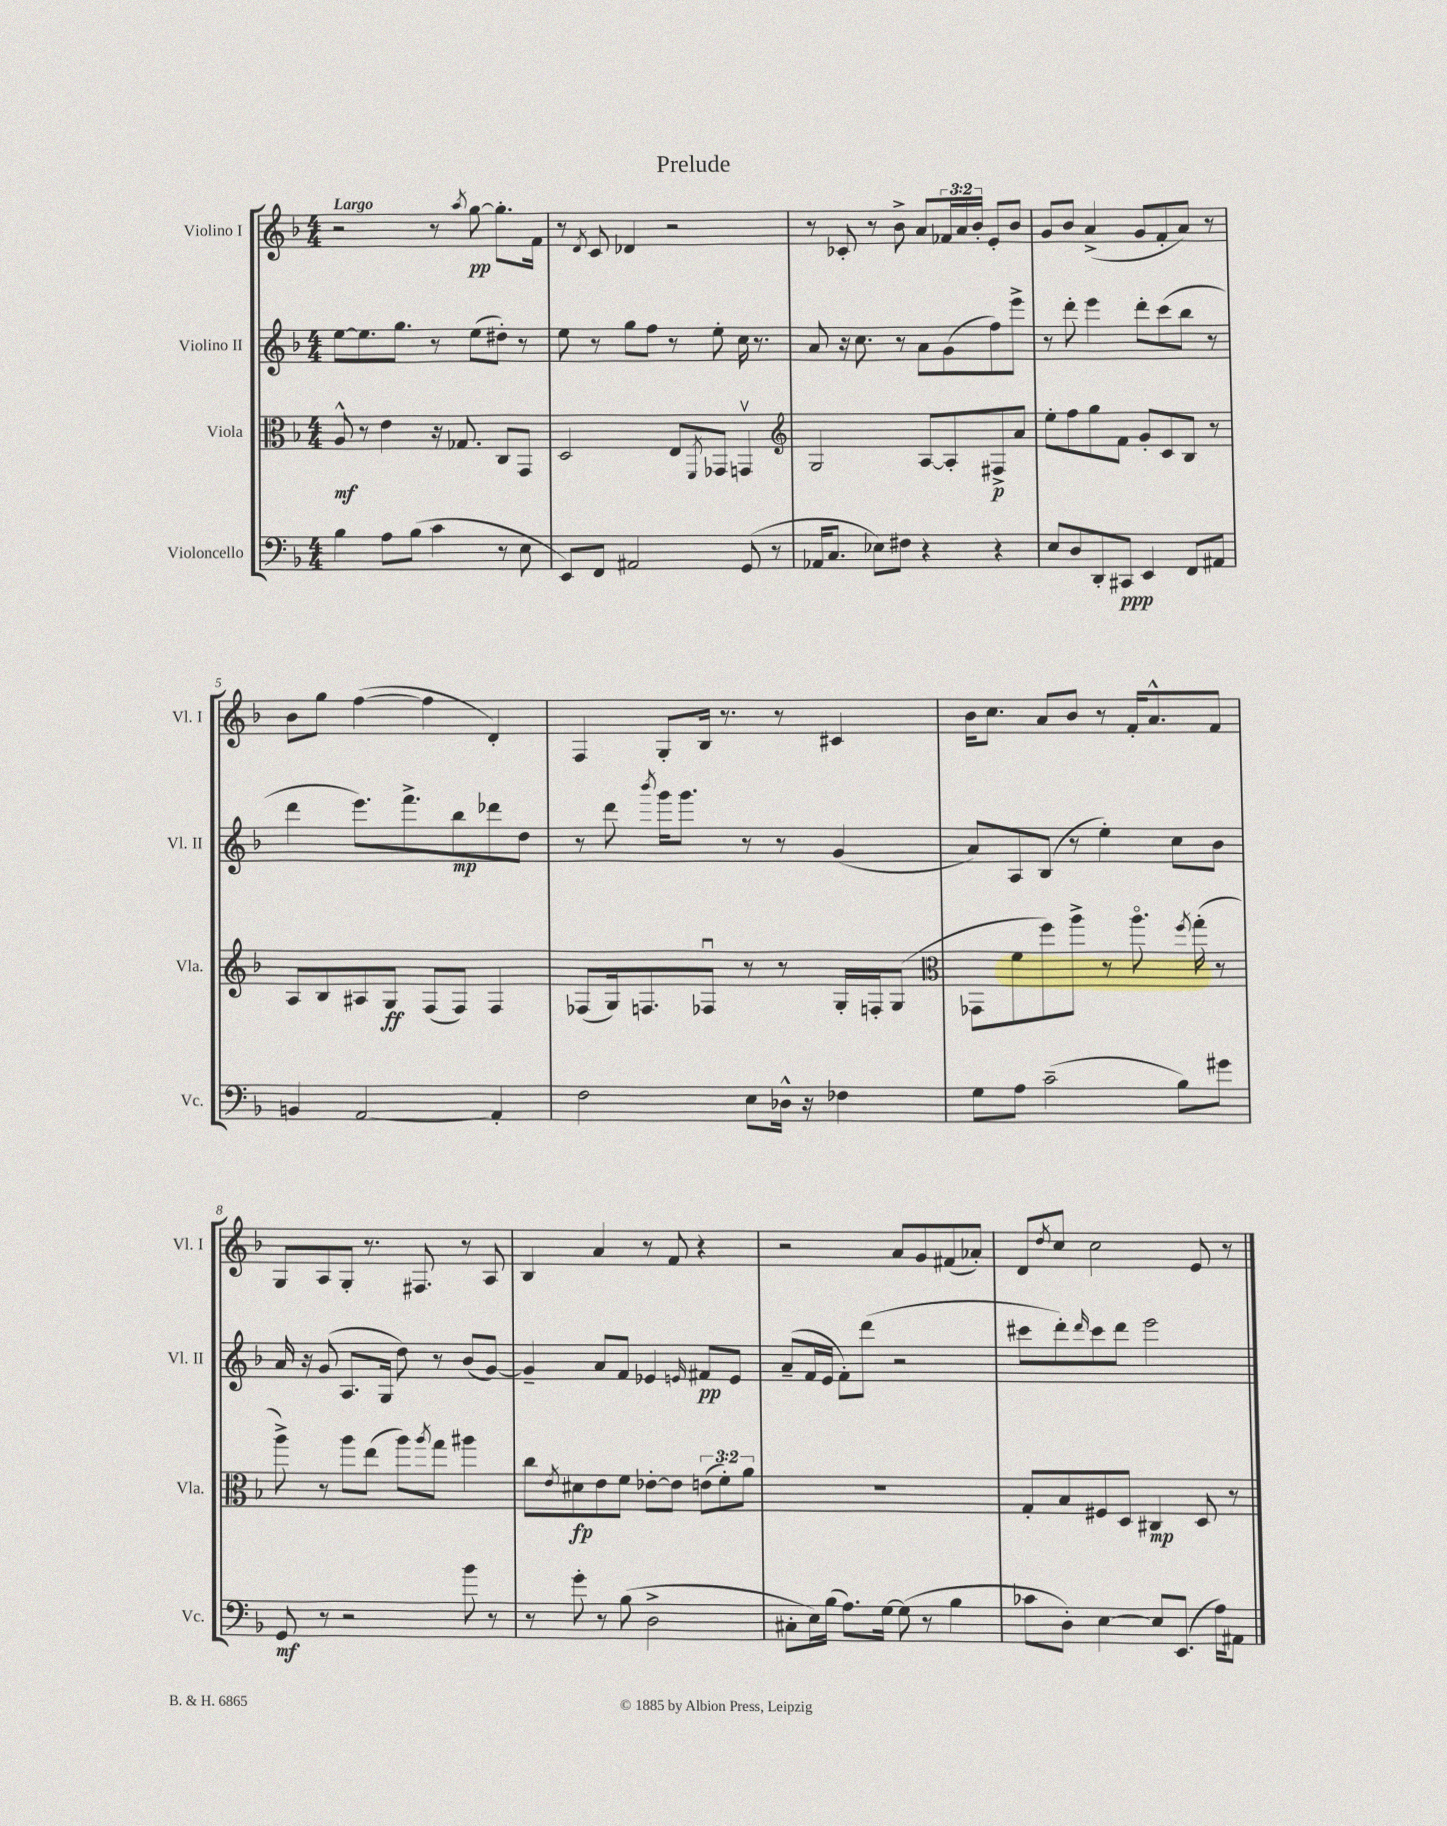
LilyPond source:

\header { title = "Prelude" }
<<
\new StaffGroup <<
\new Staff = "s0" \with { instrumentName = "Violino I" shortInstrumentName = "Vl. I" } {
    \clef treble \key f \major \numericTimeSignature \time 4/4 \override Staff.TupletNumber.text = #tuplet-number::calc-fraction-text \tempo "Largo"
    r2 r8 \acciaccatura { a''8 } g''8~\pp g''8.-. f'16 |
    r8 \acciaccatura { d'8 } c'8 des'4 r2 |
    r8 ces'8-. r8 bes'8-> a'8 \tuplet 3/2 { fes'16 a'16 bes'16-. } e'8-. bes'8 |
    g'8 bes'8 a'4->( g'8 f'8-. a'8) r8 |
    bes'8 g''8 f''4~( f''4 d'4-.) |
    f4 g8-. bes16 r8. r8 cis'4 |
    bes'16 c''8. a'8 bes'8 r8 f'16-. a'8.-^ f'8 |
    g8 a8 g8-. r8. fis8. r8 a8 |
    bes4 a'4 r8 f'8 r4 |
    r2 a'8 g'8 fis'8( aes'8-.) |
    d'8 \acciaccatura { d''8 } c''8 c''2 e'8 r8 \bar "|." |
}
\new Staff = "s1" \with { instrumentName = "Violino II" shortInstrumentName = "Vl. II" } {
    \clef treble \key f \major \numericTimeSignature \time 4/4
    e''8~ e''8. g''8. r8 e''8( dis''8-.) r8 |
    e''8 r8 g''8 f''8 r8 e''8-. c''16 r8. |
    a'8 r16 c''8. r8 a'8 g'8( f''8) e'''8-> |
    r8 d'''8-. e'''4 d'''8-. c'''8( bes''8 r8 |
    d'''4 e'''8.) f'''8.-> bes''8\mp des'''8 d''8 |
    r8 d'''8 \acciaccatura { bes'''8 } g'''16 g'''8. r8 r8 g'4( |
    a'8) a8 bes8( r8 e''4-.) c''8 bes'8 |
    a'16 r16 g'8( a8. g16 d''8) r8 bes'8( g'8~) |
    g'4-- a'8 f'8 ees'4 \grace { e'16 } fis'8\pp e'8 |
    a'8--( f'16 e'16 f'8-.) d'''8( r2 |
    cis'''8 d'''8-.) \grace { d'''16 } cis'''8 d'''8 e'''2 \bar "|." |
}
\new Staff = "s2" \with { instrumentName = "Viola" shortInstrumentName = "Vla." } {
    \clef alto \key f \major \numericTimeSignature \time 4/4 \override Staff.TupletNumber.text = #tuplet-number::calc-fraction-text
    a8-^\mf r8 e'4 r16 ges8. c8 g,8 |
    d2 e8 \acciaccatura { f,8 } ges,8 g,4\upbow |
    \clef treble g2 a8~ a8-. fis8->\p a'8 |
    e''8-. f''8 g''8 f'8 g'8-. c'8 bes8 r8 |
    a8 bes8 ais8 g8\ff f8( f8) f4 |
    fes8( g16) f8. fes8\downbow r8 r8 g16-. f16-. g8( |
    \clef alto ges,8 f'8 f''8) a''8-> r8 a''8.\flageolet \acciaccatura { f''8 } g''16-.( r8 |
    a''8->) r8 a''8 e''8( a''8) \acciaccatura { a''8 } g''8 ais''4 |
    c''8 \acciaccatura { e'8 } dis'8\fp e'8 f'8 ees'8~-. ees'8 \tuplet 3/2 { e'8( f'8-.) a'8 } |
    R1 |
    g8-. bes8 fis8 d8 cis4\mp d8 r8 \bar "|." |
}
\new Staff = "s3" \with { instrumentName = "Violoncello" shortInstrumentName = "Vc." } {
    \clef bass \key f \major \numericTimeSignature \time 4/4
    bes4 a8 bes8( c'4 r8 e8 |
    e,8) f,8 ais,2 g,8( r8 |
    aes,16 c8. ees8) fis8 r4 r4 |
    e8 d8 d,8-. cis,8\ppp e,4 f,8 ais,8 |
    b,4 a,2~ a,4-. |
    f2 e8 des16-^ r16 fes4 |
    g8 a8 c'2--( bes8) gis'8 |
    g,8\mf r8 r2 bes'8 r8 |
    r8 g'8-. r8 bes8( d2-> |
    cis8-. e16) bes16( a8.) g16~ g8( r8 bes4 |
    ces'8 d8-.) e4~ e8 e,8.( a16) ais,8 \bar "|." |
}
>>
>>
